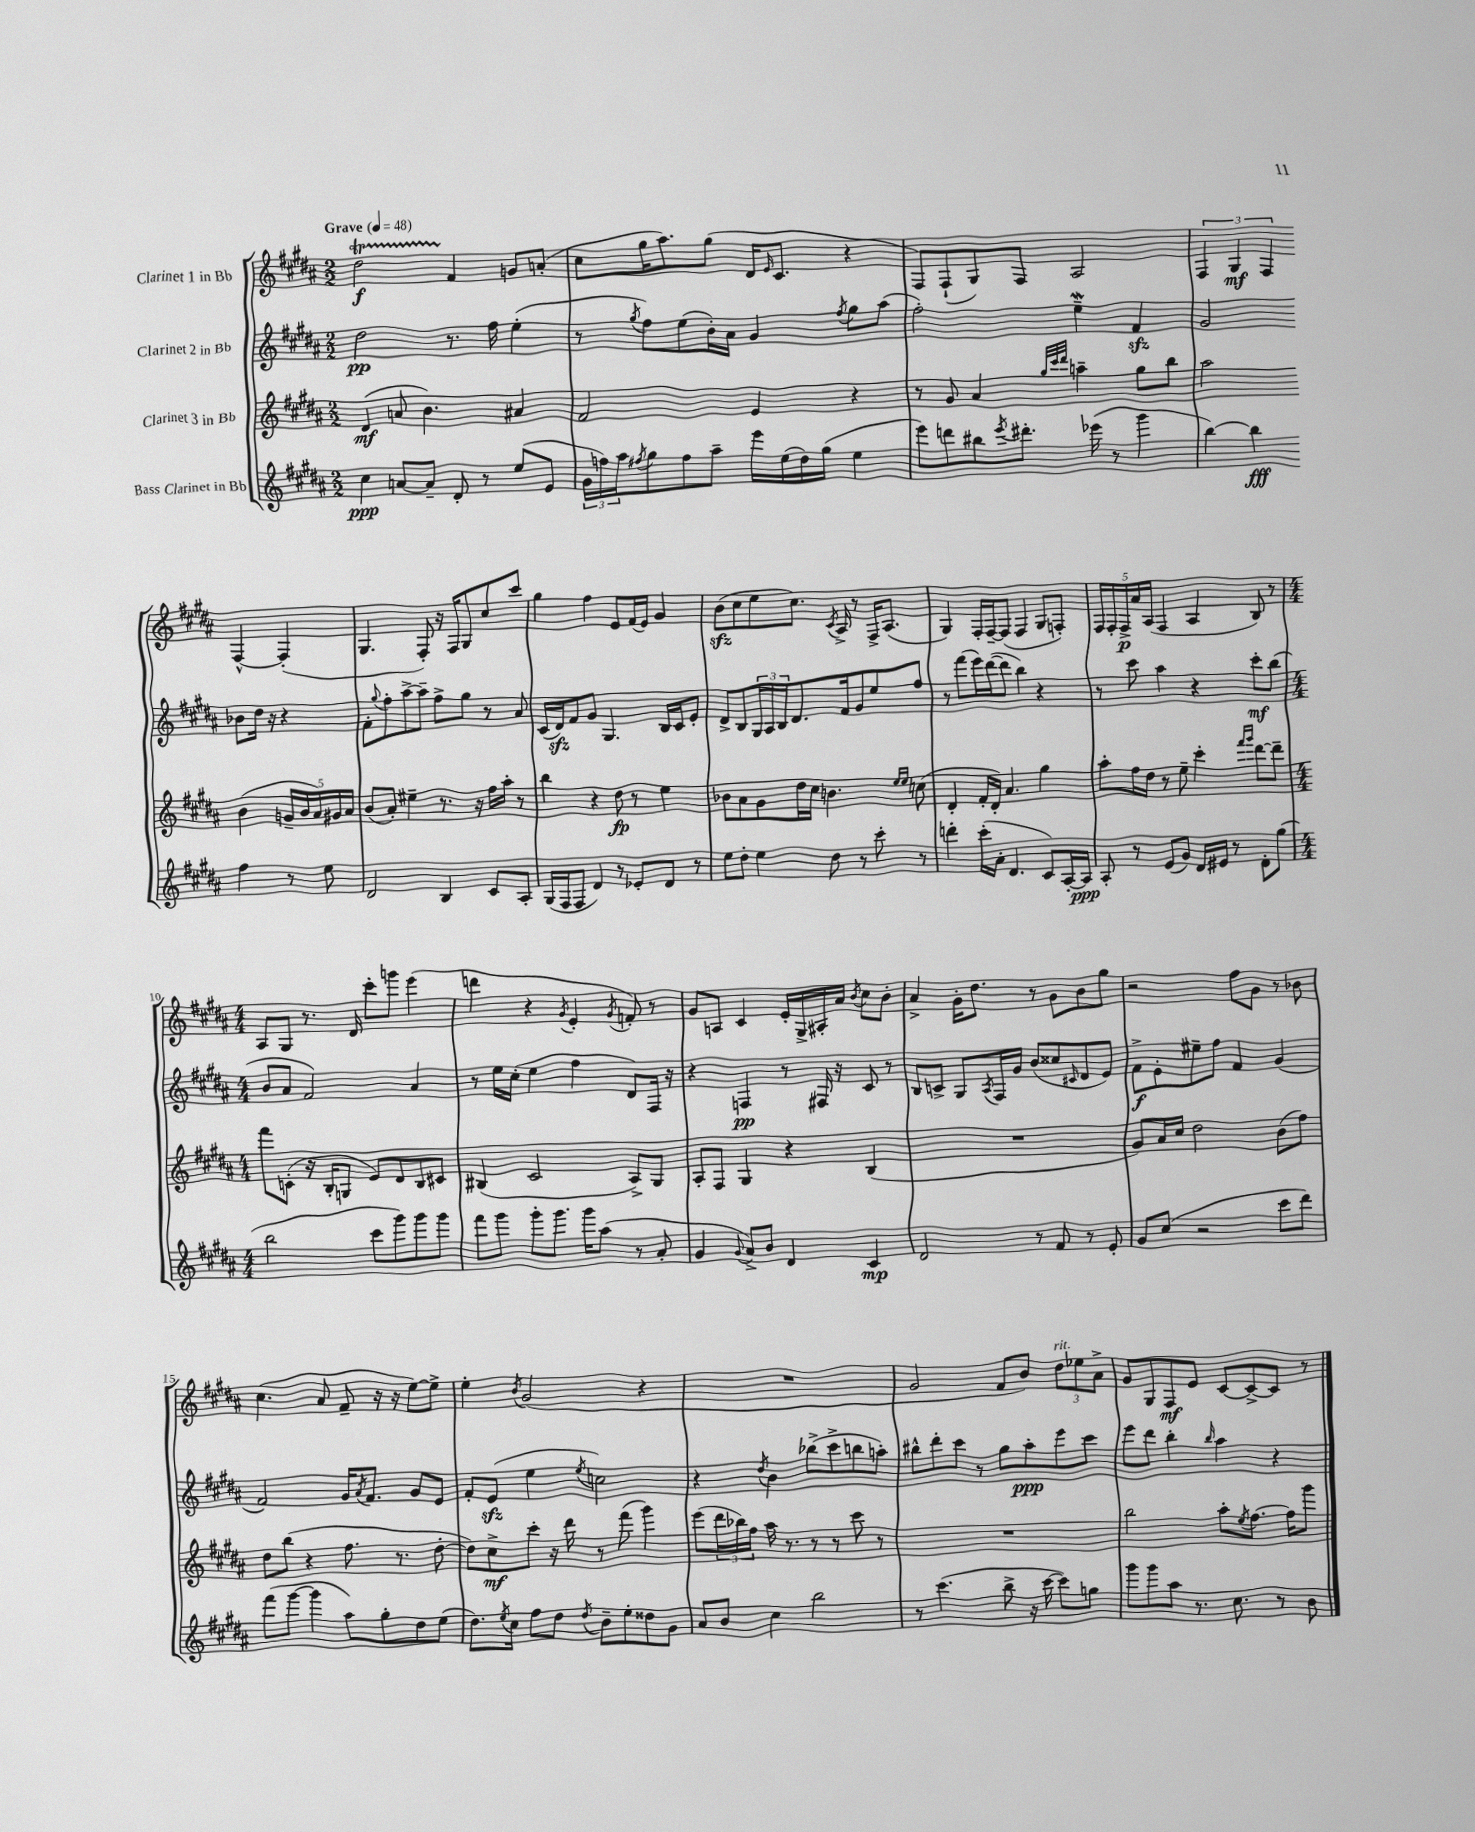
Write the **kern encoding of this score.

**kern	**dynam	**kern	**dynam	**kern	**dynam	**kern	**dynam
*part4	*part4	*part3	*part3	*part2	*part2	*part1	*part1
*staff4	*staff4	*staff3	*staff3	*staff2	*staff2	*staff1	*staff1
*I"Bass Clarinet in Bb	*	*I"Clarinet 3 in Bb	*	*I"Clarinet 2 in Bb	*	*I"Clarinet 1 in Bb	*
*clefG2	*	*clefG2	*	*clefG2	*	*clefG2	*
*k[f#c#g#d#a#]	*	*k[f#c#g#d#a#]	*	*k[f#c#g#d#a#]	*	*k[f#c#g#d#a#]	*
*M2/2	*	*M2/2	*	*M2/2	*	*M2/2	*
*MM48	*	*MM48	*	*MM48	*	*MM48	*
=1	=1	=1	=1	=1	=1	=1	=1
!	!	!	!	!	!	!LO:TX:a:B:t=Grave	!
4cc#\	ppp	(4d#/	mf	2dd#\	pp	2dd#t\	f
[8an/L	.	8an/	.	.	.	.	.
8a~/J]	.	4.b\)	.	.	.	.	.
8d#'/	.	.	.	8.r	.	4f#/	.
8r	.	.	.	.	.	.	.
.	.	.	.	16ff#\	.	.	.
(8ee/L	.	4a#X/	.	(4ee'\	.	8gn/L	.
8e/J	.	.	.	.	.	(8an'/J	.
=2	=2	=2	=2	=2	=2	=2	=2
24g#\LL	.	2f#/	.	8r	.	8cc#\L	.
24ffn\)	.	.	.	.	.	.	.
24aa#\J	.	.	.	.	.	.	.
8qff#X/	.	.	.	8qgg#/	.	.	.
8gg#\	.	.	.	8ff#\L)	.	16gg#\K	.
.	.	.	.	.	.	8.aa#\)	.
8ff#\	.	.	.	(8ee\	.	.	.
8aa#~\J	.	.	.	16b'\L)	.	(8gg#\J	.
.	.	.	.	16a#\JJ	.	.	.
16eee\LL	.	4e/	.	4g#/	.	16d#/KL	.
.	.	.	.	.	.	16qqe/	.
(16ee\	.	.	.	.	.	8.c#/J	.
16dd#\)	.	.	.	.	.	.	.
(16gg#\JJ	.	.	.	.	.	.	.
.	.	.	.	8qff#/	.	.	.
4ee\	.	4r	.	8gg#\L	.	4r	.
.	.	.	.	(8aa#\J	.	.	.
=3	=3	=3	=3	=3	=3	=3	=3
8eee\L)	.	8r	.	2ff#'\)	.	8F#/L)	.
8dddn\	.	8g#/	.	.	.	(8F#`/	.
8bb#X\	.	4a#/	.	.	.	8G#/)	.
8qeee/	.	.	.	.	.	.	.
8.ddd#X'\J	.	.	.	.	.	8F#/J	.
.	.	32qqgg#/LLL	.	.	.	.	.
.	.	32qqccc#/	.	.	.	.	.
.	.	32qqddd#/JJJ	.	.	.	.	.
.	.	4aan~\	.	4eew~\	.	2A#/	.
(16eee-X\	.	.	.	.	.	.	.
8r	.	.	.	.	.	.	.
4ggg#\	.	8gg#\L	.	4f#zz/	.	.	.
.	.	8bb\J	.	.	.	.	.
=4	=4	=4	=4	=4	=4	=4	=4
[4bb\)	.	2aa#\	.	2g#/	.	6F#/	.
.	.	.	.	.	.	6G#/	mf
4bb\]	fff	.	.	.	.	.	.
.	.	.	.	.	.	6F#/	.
4ff#\	.	(4b\	.	8b-X\L	.	[4F#^^/	.
.	.	.	.	16dd#\Jk	.	.	.
.	.	.	.	16r	.	.	.
8r	.	20gn~/LL	.	4r	.	(4F#'/]	.
.	.	20b/	.	.	.	.	.
.	.	20a#/)	.	.	.	.	.
8ee\	.	.	.	.	.	.	.
.	.	20g#X/	.	.	.	.	.
.	.	20a#/JJ	.	.	.	.	.
!!LO:LB:g=z
=5	=5	=5	=5	=5	=5	=5	=5
2d#/	.	(8b/L	.	8f#'\L	.	4.G#/	.
.	.	.	.	8qqgg#/	.	.	.
.	.	8a#'/J)	.	8ff#'\	.	.	.
.	.	4ee#X~\	.	[8aa#^\	.	.	.
.	.	.	.	8aa#~\J]	.	8F#'/)	.
4B/	.	8.r	.	8ff#^\L	.	16r	.
.	.	.	.	.	.	16F#/KL	.
.	.	.	.	8gg#\J	.	8G#/	.
.	.	16r	.	.	.	.	.
8c#/L	.	16ff#\LL	.	8r	.	8cc#/	.
.	.	16aa#'\JJ	.	.	.	.	.
8A#'/J	.	8r	.	8a#/	.	8ccc#/J	.
=6	=6	=6	=6	=6	=6	=6	=6
(16G#/LL	.	4bb\	.	(16c#/LL	.	4gg#\	.
16F#/J	.	.	.	16d#zz/J)	.	.	.
8F#/J	.	.	.	8f#/	.	.	.
4d#/)	.	4r	.	8g#/J	.	4ff#\	.
.	.	.	.	4.G#/	.	.	.
8r	.	8dd#\	fp	.	.	8e/L	.
8e-X'/L	.	8r	.	.	.	(16f#/L	.
.	.	.	.	.	.	16e/JJ)	.
8d#/J	.	4ee\	.	16B/LL	.	4g#/	.
.	.	.	.	16c#/J	.	.	.
8r	.	.	.	8e'/J	.	.	.
=7	=7	=7	=7	=7	=7	=7	=7
8ee\L	.	8b-X\L	.	8d#^/L	.	(8bzz\L	.
8dd#'\J	.	8a#\	.	8B/	.	8cc#\	.
4ee\	.	8g#\	.	24G#/L	.	8ee\	.
.	.	.	.	24A#/	.	.	.
.	.	.	.	24B/J	.	.	.
.	.	16dd#\L	.	8.d#/	.	8.cc#\J)	.
.	.	16cc#\JJ	.	.	.	.	.
8dd#\	.	4.bn\	.	.	.	.	.
.	.	.	.	.	.	8qc#/	.
.	.	.	.	16f#/k	.	16A#^/	.
8r	.	.	.	8g#/	.	8r	.
8ccc#'\	.	.	.	8ee/	.	16F#^/KL	.
.	.	.	.	.	.	(8.A#/J	.
.	.	16qqee/LL	.	.	.	.	.
.	.	16qqee/JJ	.	.	.	.	.
8r	.	(8ccn\	.	8ff#/J	.	.	.
=8	=8	=8	=8	=8	=8	=8	=8
4dddn'\	.	4d#'/	.	8r	.	4G#/)	.
.	.	.	.	(8fff#\L	.	.	.
(16ccc#'\LL	.	16f#'/LL	.	16eee\L)	.	16F#'/LL	.
16a#'\JJ	.	16d#'/JJ)	.	([16ddd#\J	.	[16F#~/J	.
4.d#/	.	4.a#/	.	8ddd#\J]	.	(8F#/J]	.
.	.	.	.	4bb\)	.	4F#/	.
8c#/L)	.	4gg#\	.	4r	.	8G#/L	.
[16A#'/L	.	.	.	.	.	8Fn'/J)	.
16A#/JJ]	ppp	.	.	.	.	.	.
=9	=9	=9	=9	=9	=9	=9	=9
8A#'/	.	8aa#'\L	.	8r	.	20F#/LL	.
.	.	.	.	.	.	20F#'/	.
.	.	.	.	.	.	20F#^/	p
8r	.	16ff#\L	.	8ccc#\	.	.	.
.	.	.	.	.	.	20a#/	.
.	.	16dd#\JJ	.	.	.	.	.
.	.	.	.	.	.	(20A#/JJ	.
(8e/L	.	8r	.	4aa#\	.	4F#/	.
8g#/J)	.	8ee~\	.	.	.	.	.
16d#/LL	.	4ccc#'\	.	4r	.	4A#/	.
16e#X/JJ	.	.	.	.	.	.	.
8r	.	.	.	.	.	.	.
.	.	16qqfff#/LL	.	.	.	.	.
.	.	16qqggg#/JJ	.	.	.	.	.
8d#'\L	.	[8ddd#\L	.	8ccc#'\L	mf	8B/)	.
(8gg#\J	.	8ddd#~\J]	.	(8bb\J	.	8r	.
!!LO:LB:g=z
=10	=10	=10	=10	=10	=10	=10	=10
*M4/4	*	*M4/4	*	*M4/4	*	*M4/4	*
2bb\	.	8fff#\L	.	8b/L	.	8A#/L	.
.	.	(8cn'\J	.	8a#/J	.	8G#/J	.
.	.	16r	.	2f#/)	.	8.r	.
.	.	16B'/KL	.	.	.	.	.
.	.	8Gn/J	.	.	.	.	.
.	.	.	.	.	.	16d#/	.
8ccc#\L	.	8e/L)	.	.	.	8ccc#'\L	.
8ggg#\)	.	8d#/	.	.	.	8gggn\J	.
8ggg#\	.	8B/	.	4a#/	.	(4eee\	.
8ggg#\J	.	8c#X/J	.	.	.	.	.
=11	=11	=11	=11	=11	=11	=11	=11
8fff#\L	.	(4B#X/	.	8r	.	4dddn\	.
8ggg#\J	.	.	.	16ee\LL	.	.	.
.	.	.	.	(16cc#'\JJ	.	.	.
8ggg#'\L	.	2c#/	.	4ee\	.	4r	.
8.ggg#\J	.	.	.	.	.	.	.
.	.	.	.	.	.	8qg#/	.
.	.	.	.	4ff#\	.	4e'/	.
16ggg#\KL	.	.	.	.	.	.	.
(8aa#\J	.	.	.	.	.	.	.
.	.	.	.	.	.	8qg#/	.
8r	.	8A#^/L)	.	8d#/L)	.	8fn'/)	.
8a#'/	.	8G#/J	.	16F#/Jk	.	8r	.
.	.	.	.	16r	.	.	.
=12	=12	=12	=12	=12	=12	=12	=12
4g#/	.	8A#'/L	.	4r	.	8g#/L	.
.	.	8F#/J	.	.	.	8An/J	.
8qqg#/	.	.	.	.	.	.	.
8a#^/L)	.	4G#/	.	4Fn/	pp	4c#/	.
8b/J	.	.	.	.	.	.	.
4d#/	.	4r	.	8r	.	16e'/LL	.
.	.	.	.	.	.	16G#^/	.
.	.	.	.	16F#X/	.	16A#X'/	.
.	.	.	.	16r	.	16a#/JJ	.
.	.	.	.	.	.	8qb/	.
4c#/	mp	(4B/	.	8c#/	.	8cc#\L	.
.	.	.	.	8r	.	8b'\J	.
=13	=13	=13	=13	=13	=13	=13	=13
2d#/	.	1r	.	8B/L	.	4a#^/	.
.	.	.	.	8cn^/J	.	.	.
.	.	.	.	8G#/L	.	16g#'\KL	.
.	.	.	.	.	.	8.dd#\J	.
.	.	.	.	8qA#/	.	.	.
.	.	.	.	16F#/L	.	.	.
.	.	.	.	16g#/JJ	.	.	.
8r	.	.	.	(8b/L	.	8r	.
8f#/	.	.	.	8cc##X/	.	8g#\L	.
.	.	.	.	16qqc#X/	.	.	.
8r	.	.	.	8d#/	.	8b\	.
8e'/	.	.	.	8e/J)	.	8gg#\J	.
=14	=14	=14	=14	=14	=14	=14	=14
8g#/L	.	8g#/L)	.	8f#^\L	f	2r	.
(8cc#/J	.	16a#/L	.	8e'\	.	.	.
.	.	16cc#/JJ	.	.	.	.	.
2r	.	2dd#\	.	8ee#X~\	.	.	.
.	.	.	.	8ff#\J	.	.	.
.	.	.	.	4f#/	.	8ff#\L	.
.	.	.	.	.	.	8g#\J	.
8ccc#\L	.	(8b\L	.	(4g#/	.	8r	.
8ddd#\J)	.	8ff#\J)	.	.	.	8b-X\	.
!!LO:LB:g=z
=15	=15	=15	=15	=15	=15	=15	=15
(8fff#\L	.	8dd#\L	.	2f#/)	.	(4.cc#\	.
[8ggg#\J	.	(8bb\J	.	.	.	.	.
4ggg#\]	.	4r	.	.	.	.	.
.	.	.	.	.	.	8a#/	.
8aa#\L)	.	8.ff#\	.	16g#/KL	.	8f#~/	.
.	.	.	.	8qa#/	.	.	.
.	.	.	.	8.f#/J	.	.	.
8gg#'\	.	.	.	.	.	16r	.
.	.	8.r	.	.	.	16r	.
8dd#\	.	.	.	8g#/L	.	[8ee\L)	.
(8ee\J	.	[8dd#'\	.	8e/J	.	8ee^\J]	.
=16	=16	=16	=16	=16	=16	=16	=16
8.dd#\L)	.	8dd#\L])	.	8f#'/L	.	4ee'\	.
.	.	8cc#^\	mf	(8ezz/J	.	.	.
8qee/	.	.	.	.	.	.	.
16cc#\Jk	.	.	.	.	.	.	.
.	.	.	.	.	.	8qb/	.
8ff#\L	.	8ccc#'\J	.	4ee\	.	(2g#/	.
8dd#\J	.	16r	.	.	.	.	.
.	.	16ddd#\	.	.	.	.	.
8qdd#/	.	.	.	8qee/	.	.	.
8b~\L	.	8r	.	2ccn\)	.	.	.
8ee'\	.	(8fff#\	.	.	.	.	.
8dd##X\	.	4ggg#\)	.	.	.	4r	.
8g#\J	.	.	.	.	.	.	.
=17	=17	=17	=17	=17	=17	=17	=17
8a#/L	.	(8eee\L	.	4r	.	1r	.
8b/J	.	24ddd#\L	.	.	.	.	.
.	.	24bb-X\)	.	.	.	.	.
.	.	24ff#\JJ	.	.	.	.	.
.	.	.	.	8qdd#/	.	.	.
4cc#\	.	16aa#\	.	4b\	.	.	.
.	.	8.r	.	.	.	.	.
2bb\	.	8r	.	(8bb-X^\L	.	.	.
.	.	8r	.	8ccc#^\	.	.	.
.	.	8ccc#\	.	8bbn\	.	.	.
.	.	8r	.	8aan'\J)	.	.	.
=18	=18	=18	=18	=18	=18	=18	=18
8r	.	1r	.	8bb#X^^\L	.	2g#/	.
(4.ccc#\	.	.	.	8ddd#'\	.	.	.
.	.	.	.	8ccc#\J	.	.	.
.	.	.	.	8r	.	.	.
8bb^\	.	.	.	8gg#\L	.	8f#/L	.
16r	.	.	.	8aa#'\	ppp	8b/J)	.
[16ccc#\	.	.	.	.	.	.	.
!	!	!	!	!	!	!LO:TX:a:i:t=rit.	!
8ccc#\L])	.	.	.	8eee\	.	12dd#\L	.
.	.	.	.	.	.	12ee-X\	.
8ggn\J	.	.	.	8ccc#\J	.	.	.
.	.	.	.	.	.	12a#^\J	.
=19	=19	=19	=19	=19	=19	=19	=19
8ggg#\L	.	2bb\	.	8eee\L	.	8g#/L	.
8ggg#\	.	.	.	8ddd#\J	.	8G#/	.
8aa#\J	.	.	.	4bb'\	.	8F#/	mf
8.r	.	.	.	.	.	8e/J	.
.	.	.	.	16qqbb/	.	.	.
.	.	8aa#'\L	.	4aa#\	.	[8c#/L	.
8.cc#\	.	.	.	.	.	.	.
.	.	8qee/	.	.	.	.	.
.	.	[8.ff#\J	.	.	.	8c#^/_	.
8r	.	.	.	4r	.	8c#/J]	.
.	.	16ff#\KL]	.	.	.	.	.
8b\	.	8ggg#\J	.	.	.	8r	.
==	==	==	==	==	==	==	==
*-	*-	*-	*-	*-	*-	*-	*-
